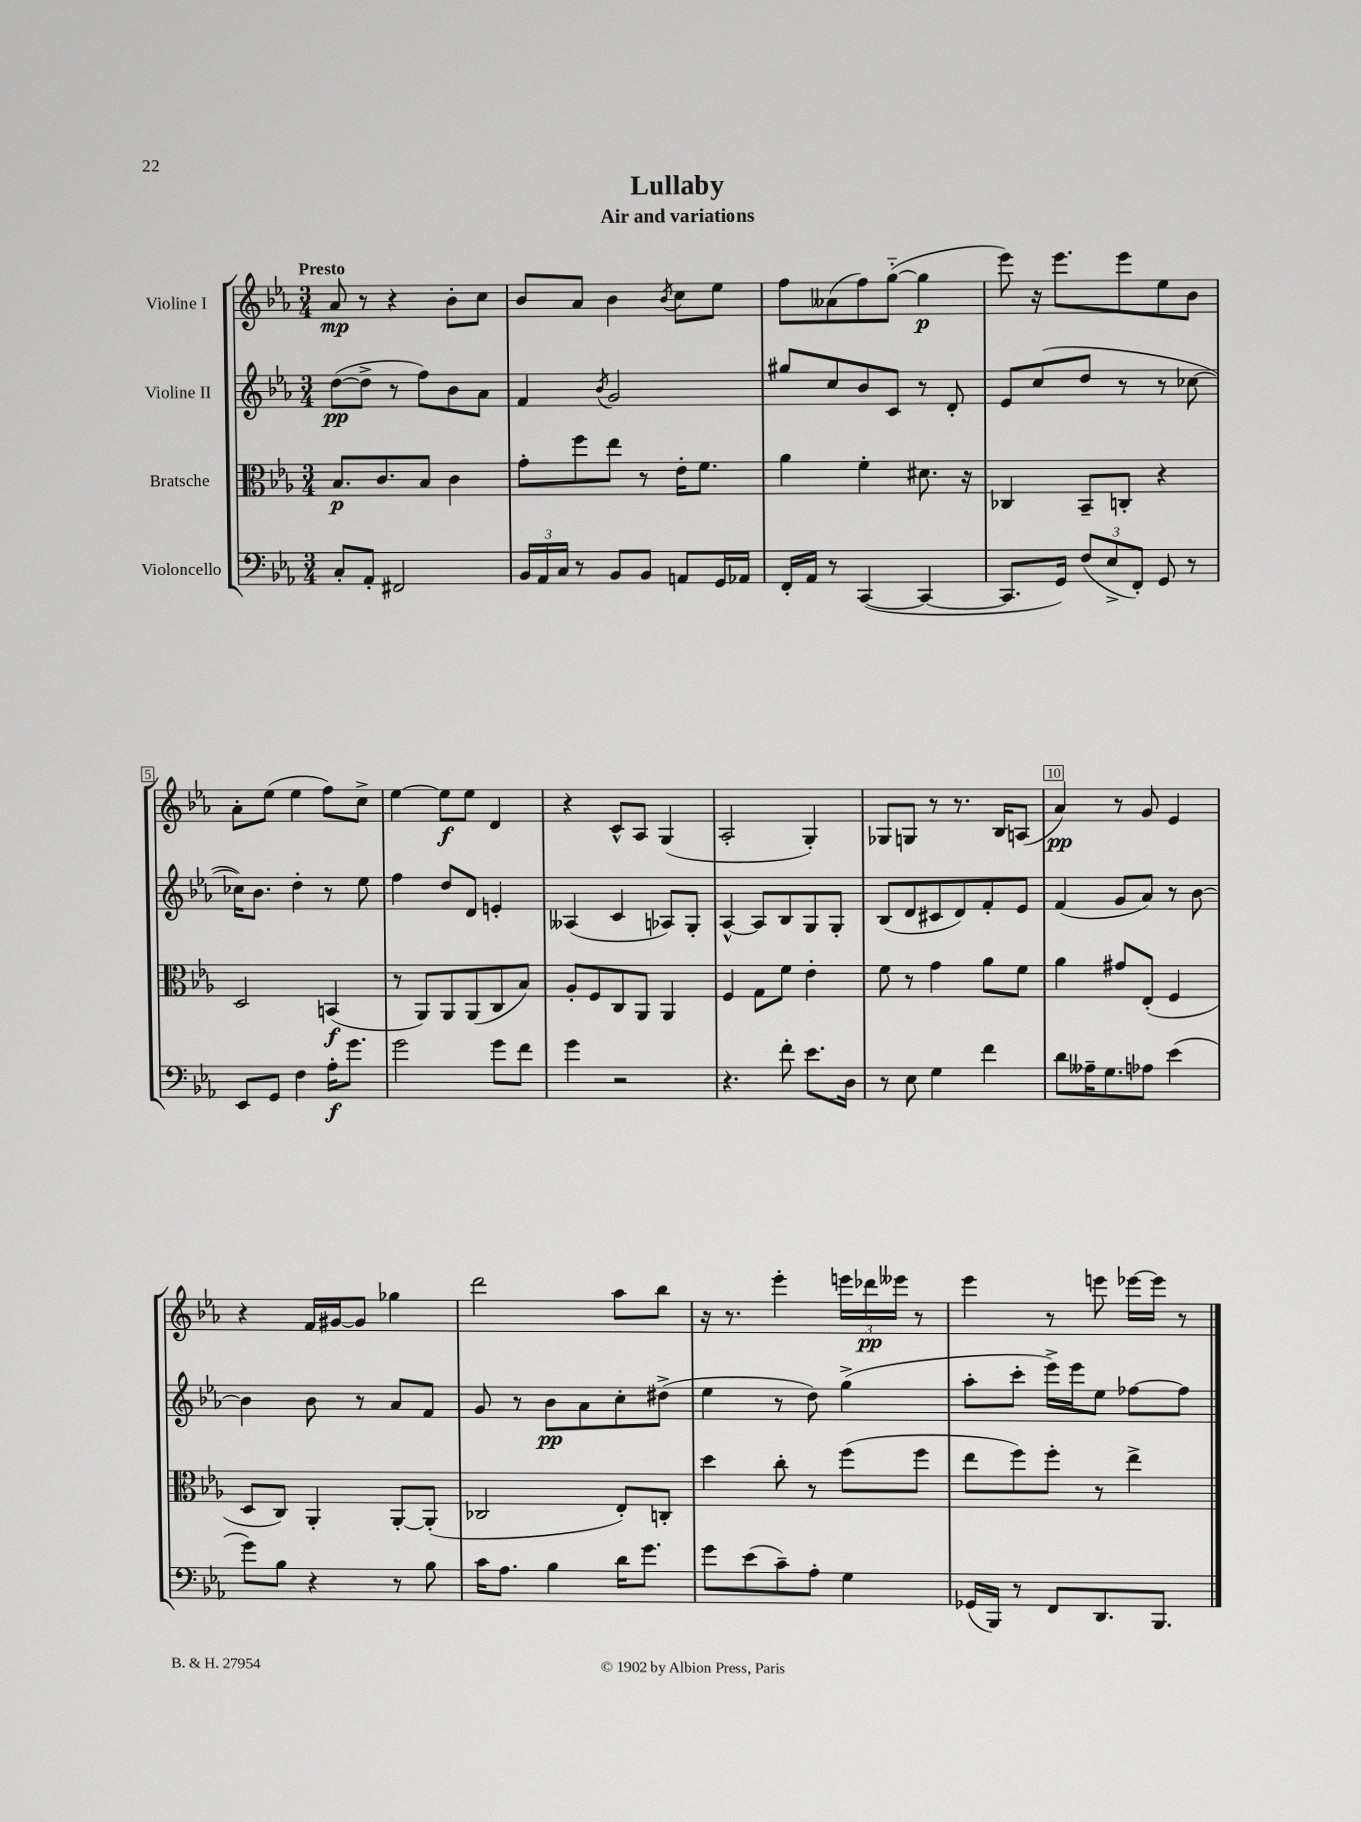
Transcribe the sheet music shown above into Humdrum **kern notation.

**kern	**kern	**kern	**kern
*staff4	*staff3	*staff2	*staff1
*clefF4	*clefC3	*clefG2	*clefG2
*k[b-e-a-]	*k[b-e-a-]	*k[b-e-a-]	*k[b-e-a-]
*M3/4	*M3/4	*M3/4	*M3/4
8C'/L	8.B-/L	([8dd\L	8a-/
8AA-'/J	.	8dd^\]J	8r
.	8.c/	.	.
2FF#/	.	8r	4r
.	8B-/J	8ff\L)	.
.	4c\	8b-\	8b-'\L
.	.	8a-\J	8cc\J
=	=	=	=
24BB-/LL	8g'\L	4f/	8b-/L
24AA-/	.	.	.
24C/JJ	.	.	.
8r	8ff\	.	8a-/J
.	.	8qb-/	.
8BB-/L	8ee-\J	2g/	4b-\
8BB-/J	8r	.	.
.	.	.	8qb-/
8AA/L	16e-'\LK	.	8cc\L
.	8.f\J	.	.
16GG/L	.	.	8ee-\J
16AA-/JJ	.	.	.
=	=	=	=
16FF'/LL	4a-\	8gg#/L	8ff\L
16AA-/JJ	.	.	.
8r	.	8cc/	(8a--\
([4CC/	4f'\	8b-/	8ff\)
.	.	8c/J	([8gg'~\J
4CC/_	8.d#\	8r	4gg\]
.	.	8d'/	.
.	16r	.	.
=	=	=	=
8.CC/]L	4C-/	8e-/L	8eee-\)
.	.	(8cc/	16r
16GG/Jk)	.	.	8.eee-\L
(12F/L	8BB-~/L	8dd/J	.
12E-^/	.	.	.
.	8C'/J	8r	8eee-\
12FF'/J)	.	.	.
8GG/	4r	8r	8ee-\
8r	.	[8cc-\	8b-\J
=	=	=	=
8EE-/L	2D/	16cc-\]LK)	8a-'\L
.	.	8.b-\J	.
8GG/J	.	.	(8ee-\J
4F\	.	4dd'\	4ee-\
16A-'\LK	(4BB/	8r	8ff\L)
8.g\J	.	.	.
.	.	8ee-\	8cc^\J
=	=	=	=
2g\	8r	4ff\	[4ee-\
.	8AA-/L)	.	.
.	8AA-/	8dd/L	8ee-\]L
.	(8AA-/	8d/J	8ee-\J
8g\L	8C/	4e'/	4d/
8f\J	8B-/J)	.	.
=	=	=	=
4g\	8A-'/L	(4A--/	4r
.	8F/	.	.
2r	8C/	4c/	8c^^/L
.	8AA-/J	.	8A-/J
.	4AA-/	8A-/L)	(4G/
.	.	8G'/J	.
=	=	=	=
4.r	4F/	[4A-^^/	2A-'/
.	8G\L	8A-/]L	.
8f'\	8f\J	8B-/	.
8.e-\L	4e-'\	8G/	4G'/)
.	.	8G'/J	.
16D\Jk	.	.	.
=	=	=	=
8r	8f\	(8B-/L	8G-/L
8E-\	8r	8d/	8G/J
4G\	4g\	8c#/	8r
.	.	8d/)	8.r
4f\	8a-\L	8f'/	.
.	.	.	16B-/LK
.	8f\J	8e-/J	(8A/J
=	=	=	=
8d\L	4a-\	(4f/	4a-/)
16A--~\K	.	.	.
8.G\	.	.	.
.	8g#/L	8g/L	8r
8A-\J	(8E-'/J	8a-/J)	8g/
(4e-\	4F/	8r	4e-/
.	.	[8b-\	.
=	=	=	=
8g\L)	8D/L	4b-\]	4r
8B-\J	8C/J)	.	.
4r	4AA-'/	8b-\	16f/LL
.	.	.	[16g#/J
.	.	8r	8g#/]J
8r	[8AA-'/L	8a-/L	4gg-\
8B-\	(8AA-'/]J	8f/J	.
=	=	=	=
16c\LK	2C-/	8g/	2ddd\
8.A-\J	.	.	.
.	.	8r	.
4B-\	.	8b-\L	.
.	.	8a-\	.
16d\LK	8E-'/L)	8cc'\	8aa-\L
8.g\J	.	.	.
.	8C'/J	(8dd#^\J	8bb-\J
=	=	=	=
8g\L	4dd\	4ee-\	16r
.	.	.	8.r
(8e-\	.	.	.
8c~\)	8cc'\	8r	4eee-'\
8A-'\J	8r	8dd\)	.
4G\	(8ff\L	(4gg^\	24eee\LL
.	.	.	24ddd-\
.	.	.	24eee--\JJ
.	8ff\J	.	8r
=	=	=	=
(16GG-/LL	8ee-\L	8aa-'\L	4eee-\
16BBB-/JJ)	.	.	.
8r	8ff\)	8ccc'\J	.
8FF/L	8ff'\J	16eee-^\LL)	8r
.	.	16eee-\J	.
8.DD/	8r	8ee-\J	8eee\
.	4ee-^\	[8ff-\L	[16eee-\LL
8.BBB-/J	.	.	16eee-\]JJ
.	.	8ff-\]J	8r
==	==	==	==
*-	*-	*-	*-
